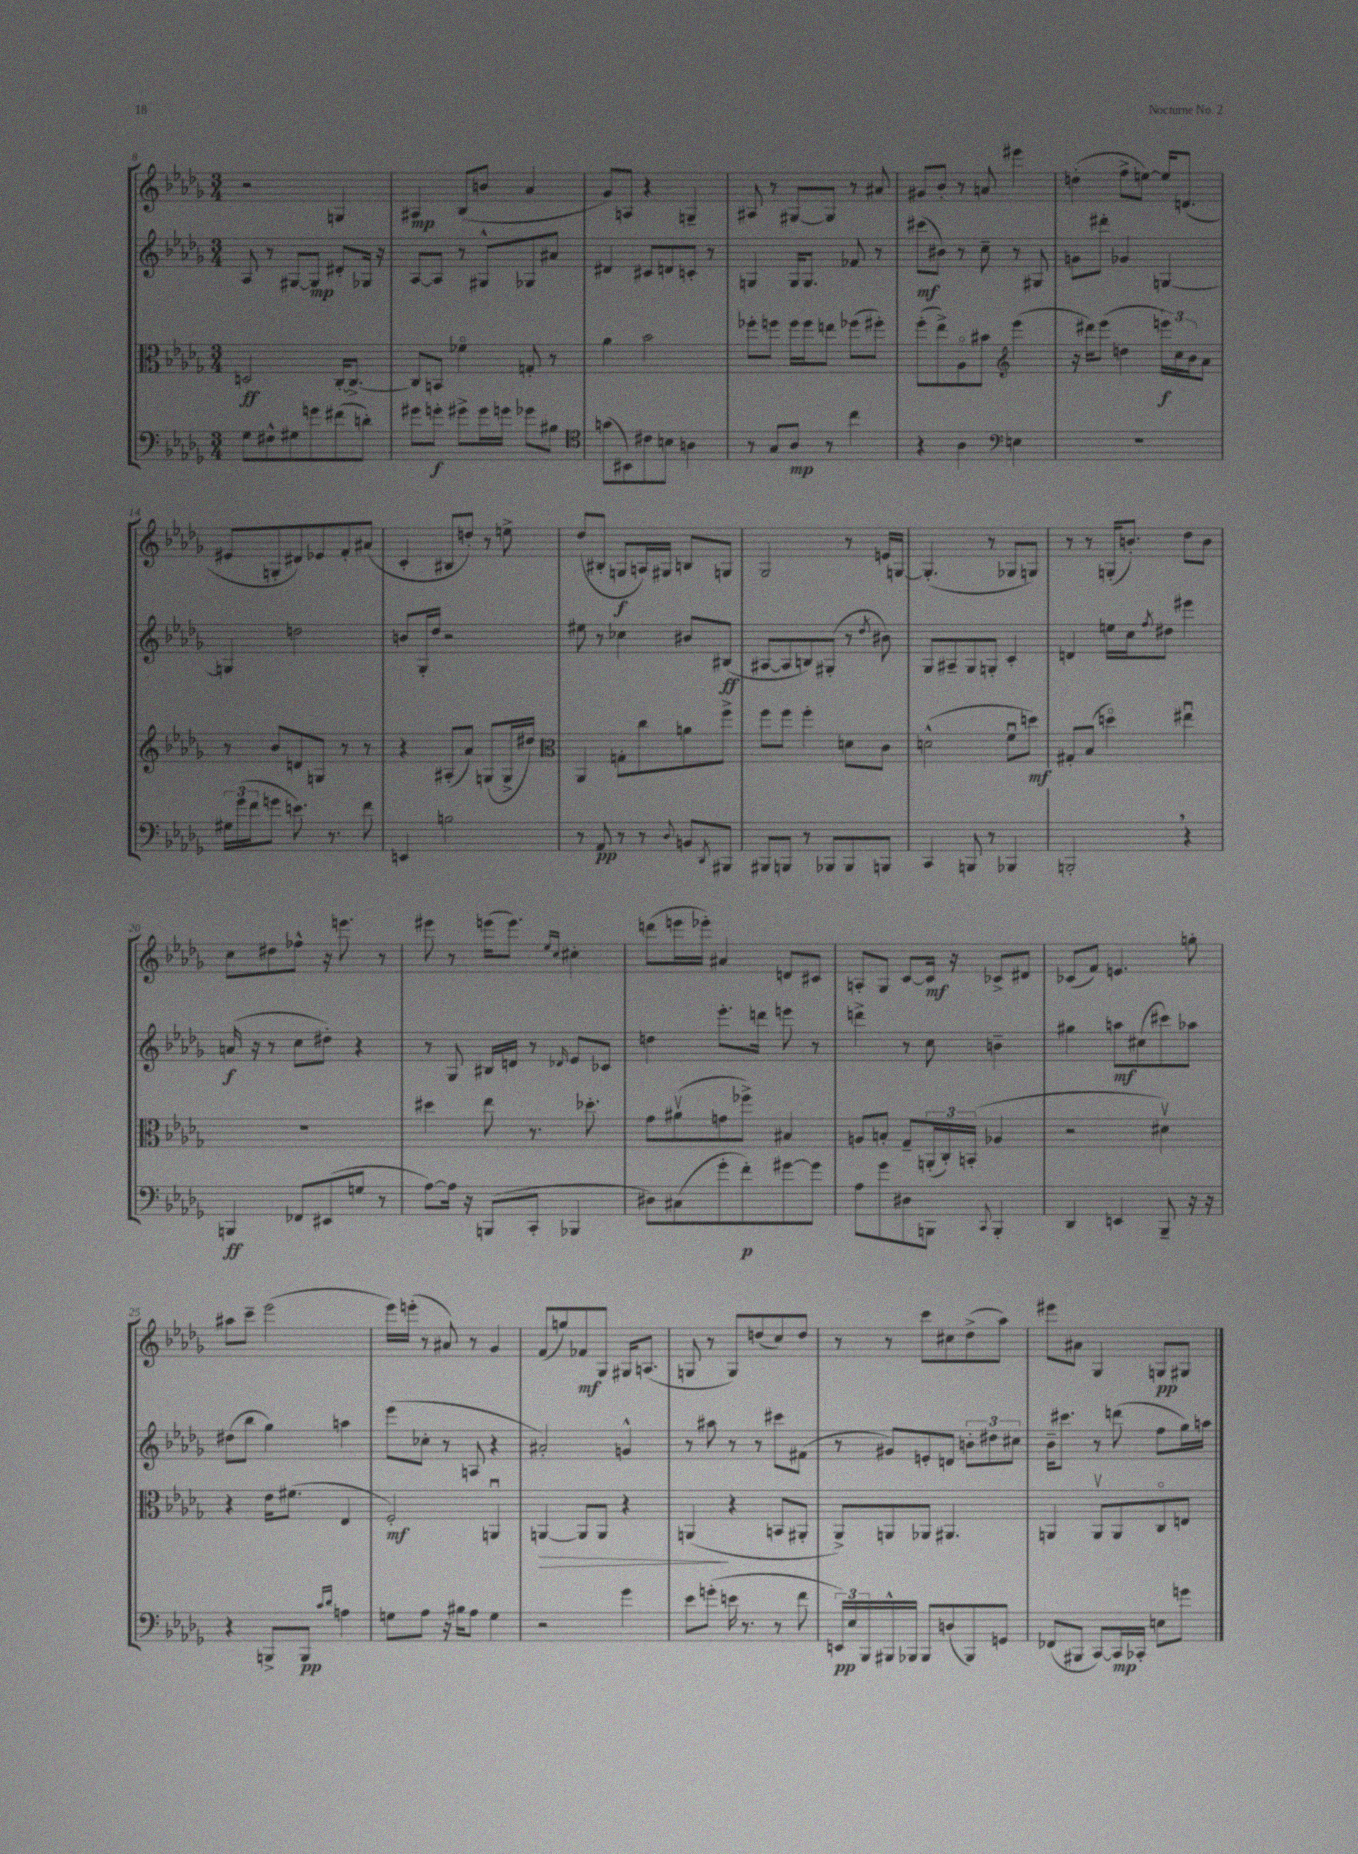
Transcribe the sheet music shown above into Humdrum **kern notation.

**kern	**kern	**kern	**kern
*staff4	*staff3	*staff2	*staff1
*clefF4	*clefC3	*clefG2	*clefG2
*k[b-e-a-d-g-]	*k[b-e-a-d-g-]	*k[b-e-a-d-g-]	*k[b-e-a-d-g-]
*M3/4	*M3/4	*M3/4	*M3/4
8G-	2D	8A-	2r
8F#^^	.	8r	.
8G#	.	[8G#	.
8g	.	8G#]	.
(8f#	[16C'	8d#'	4G
.	8.C^_	.	.
8d')	.	16G-	.
.	.	16r	.
=	=	=	=
8g#	8C]	[8A-	4A#
8g'	8BB	8A-]	.
8g#^	4f-o	8r	(8B-
16g#	.	8G#^^	8b
16g	.	.	.
8g-	8G'	8G-	4a-
8B#	8r	8a#	.
=	=	=	=
*clefC4	*	*	*
(8g	4a-	4d#	8g-)
8BB#)	.	.	8A
8c#	2b-	8c#	4r
8B	.	8d	.
4A	.	8c'	4G~
.	.	8r	.
=	=	=	=
8r	8ff-'	4G	8A#
8G-	8ff	.	8r
8A-	16ff	16G	[8G#
.	16ff	8.G	.
8r	8ee	.	8G#]
4cc	(8ff-	8f-	8r
.	8ff#')	8r	8a#
=	=	=	=
4r	(8ff'	(8ccc#	8g#
.	8ee-^)	8b#)	8b-'
4A-	8A-o	8r	8r
.	8b#	8cc~	8a
*clefF4	*clefG2	*	*
4E	(4eee-	8r	4eee#
.	.	8G#	.
=	=	=	=
2.r	16r	8g	(4dd'
.	16ddd#)	.	.
.	(8eee-	8ddd#'	.
.	4dd	4g-	8ff^
.	.	.	[8ee)
.	24eee)	[4G	16ee]
.	24cc	.	.
.	.	.	(8.d
.	24b-	.	.
.	8a-	.	.
=	=	=	=
24G#	8r	4G]	8e#
(24g-	.	.	.
24f	.	.	.
8g	8b-	.	8G'
8.e)	8d	2dd	8d#)
.	8G	.	8e-
8.r	.	.	.
.	8r	.	8f'
8f	8r	.	(8a#
=	=	=	=
4EE	4r	8b	4c'
.	.	16G-'	.
.	.	16dd-	.
2B	(8A#'	2r	8B#
.	8a-)	.	8dd')
.	(8G	.	8r
.	16G^	.	8ee^
.	16dd#)	.	.
=	=	=	=
*	*clefC3	*	*
8r	4AA-	8ee#	(8dd-
8AA-	.	8r	8B#'
8r	8G'	4cc-	8G
8r	8cc	.	16A)
.	.	.	16G#
8qqD-	.	.	.
8BB	8a	8b#	8B
8qDD-	.	.	.
8BBB#	8ff^	(8B#	8G
=	=	=	=
8BBB#	8ff	[8A#	2G-
8BBB	8ff	8A#]	.
8r	4ff'	8B)	.
8BBB-	.	(8G#'	.
8BBB-	8d	8r	8r
.	.	8qdd-	.
8BBB	8c	8b#)	16e
.	.	.	[16G
=	=	=	=
4CC	(2d^^	8G-	(4.G']
.	.	8A#~	.
8BBB	.	8G-	.
8r	.	8G'	8r
4BBB-	8fu	4c'	8G-
.	8dd)	.	8G)
=	=	=	=
2BBB'	8G#'	4d	8r
.	(8B-	.	8r
.	4ddo)	16ee	(16G'
.	.	16cc	8.b')
.	.	8qff	.
.	.	8dd#	.
4r	4ee#u	4eee#	8dd-
.	.	.	8b
=	=	=	=
4BBB	2.r	(16a	8cc
.	.	16r	.
.	.	8r	8dd#
8FF-	.	8cc	8ff-^^
(8EE#	.	8dd#')	16r
.	.	.	8.eee
8G	.	4r	.
8r	.	.	8r
=	=	=	=
[8A-)	4dd#	8r	8eee#
16A-]	.	8G-	8r
16r	.	.	.
(8BBB	8ee-	16B#	(16eee
.	.	16d	8.eee)
8CC'	8.r	8r	.
.	.	.	16qqee-
.	.	16qqd-	16qqcc
4BBB-	.	8e-	4cc#'
.	8.dd-'	.	.
.	.	8c-	.
=	=	=	=
8D#)	8g-	4dd	(8ddd
(8C#	(8a#v	.	16eee
.	.	.	16eee-')
8g-'	8g	8.eee-'	4a#
8f')	8ff-^)	.	.
.	.	16ddd	.
[8g#	4B#	8eee	8d
8g#]	.	8r	8c#
=	=	=	=
8A-	8A	4ddd^	8A'
8g-	8B'	.	8G-
8D#	8G-~	8r	[8c
8BBB	(24AA'	8cc	16c]
.	24C')	.	.
.	.	.	16r
.	(24BB'	.	.
8qqCC	.	.	.
4BBB'	4A-	4b~	8c-^
.	.	.	8d#
=	=	=	=
4DD-	2r	4gg#	(8c-
.	.	.	8f)
4EE	.	8aa	4.e
.	.	(8cc#	.
8BBB-~	4d#v)	8ccc#)	.
16r	.	8aa-	8gg'
16r	.	.	.
=	=	=	=
4r	4r	(8dd#	8aa#
.	.	8bb-	8ccc~
8BBB^	16e-	4gg-)	(2eee-
.	(8.f#	.	.
8BBB	.	.	.
16qqc	.	.	.
16qqd-	.	.	.
4A	4E-	4aa	.
=	=	=	=
8G	2F')	(8eee-	16eee-)
.	.	.	(16eee'
8A-	.	8cc-'	8r
16r	.	8r	8a#)
16B#	.	.	.
8A-	.	8A	8r
4G	4AAu	4r	4g-
=	=	=	=
2r	[4AA	2a#')	(8f
.	.	.	8gg)
.	8AA]	.	8f-
.	8AA	.	8G-
4g-	4r	4g^^	16G#
.	.	.	(8.A
=	=	=	=
8e-	(4AA	8r	8G
(8g'	.	8aa#	8r
16e	4r	8r	8G)
8.r	.	.	.
.	.	8r	(8dd
8r	8BB	8ccc#	8cc)
8f	8AA#'	(8f#	8dd
=	=	=	=
24EE)	8AA-^)	8r	8r
24E-	.	.	.
24BBB-	.	.	.
16BBB#^^	8AA	8g#)	8r
16BBB-	.	.	.
8BBB-	8AA-	8e'	8ccc
(8D	4.AA#	8d	8cc#
8BBB-)	.	12b'	(8dd-^
.	.	12dd#	.
8GG	.	.	8aa-)
.	.	12cc#	.
=	=	=	=
(8FF-	4AA	16b-~	8eee#
.	.	8.ccc#	.
8BBB#	.	.	8a#
[8CC)	8AAv	8r	4G-
16CC]	8AA	(8ddd	.
16CC-'	.	.	.
8E	8Co	8ff	8G
8g	8E	16gg-)	8G#
.	.	16aa	.
==	==	==	==
*-	*-	*-	*-
